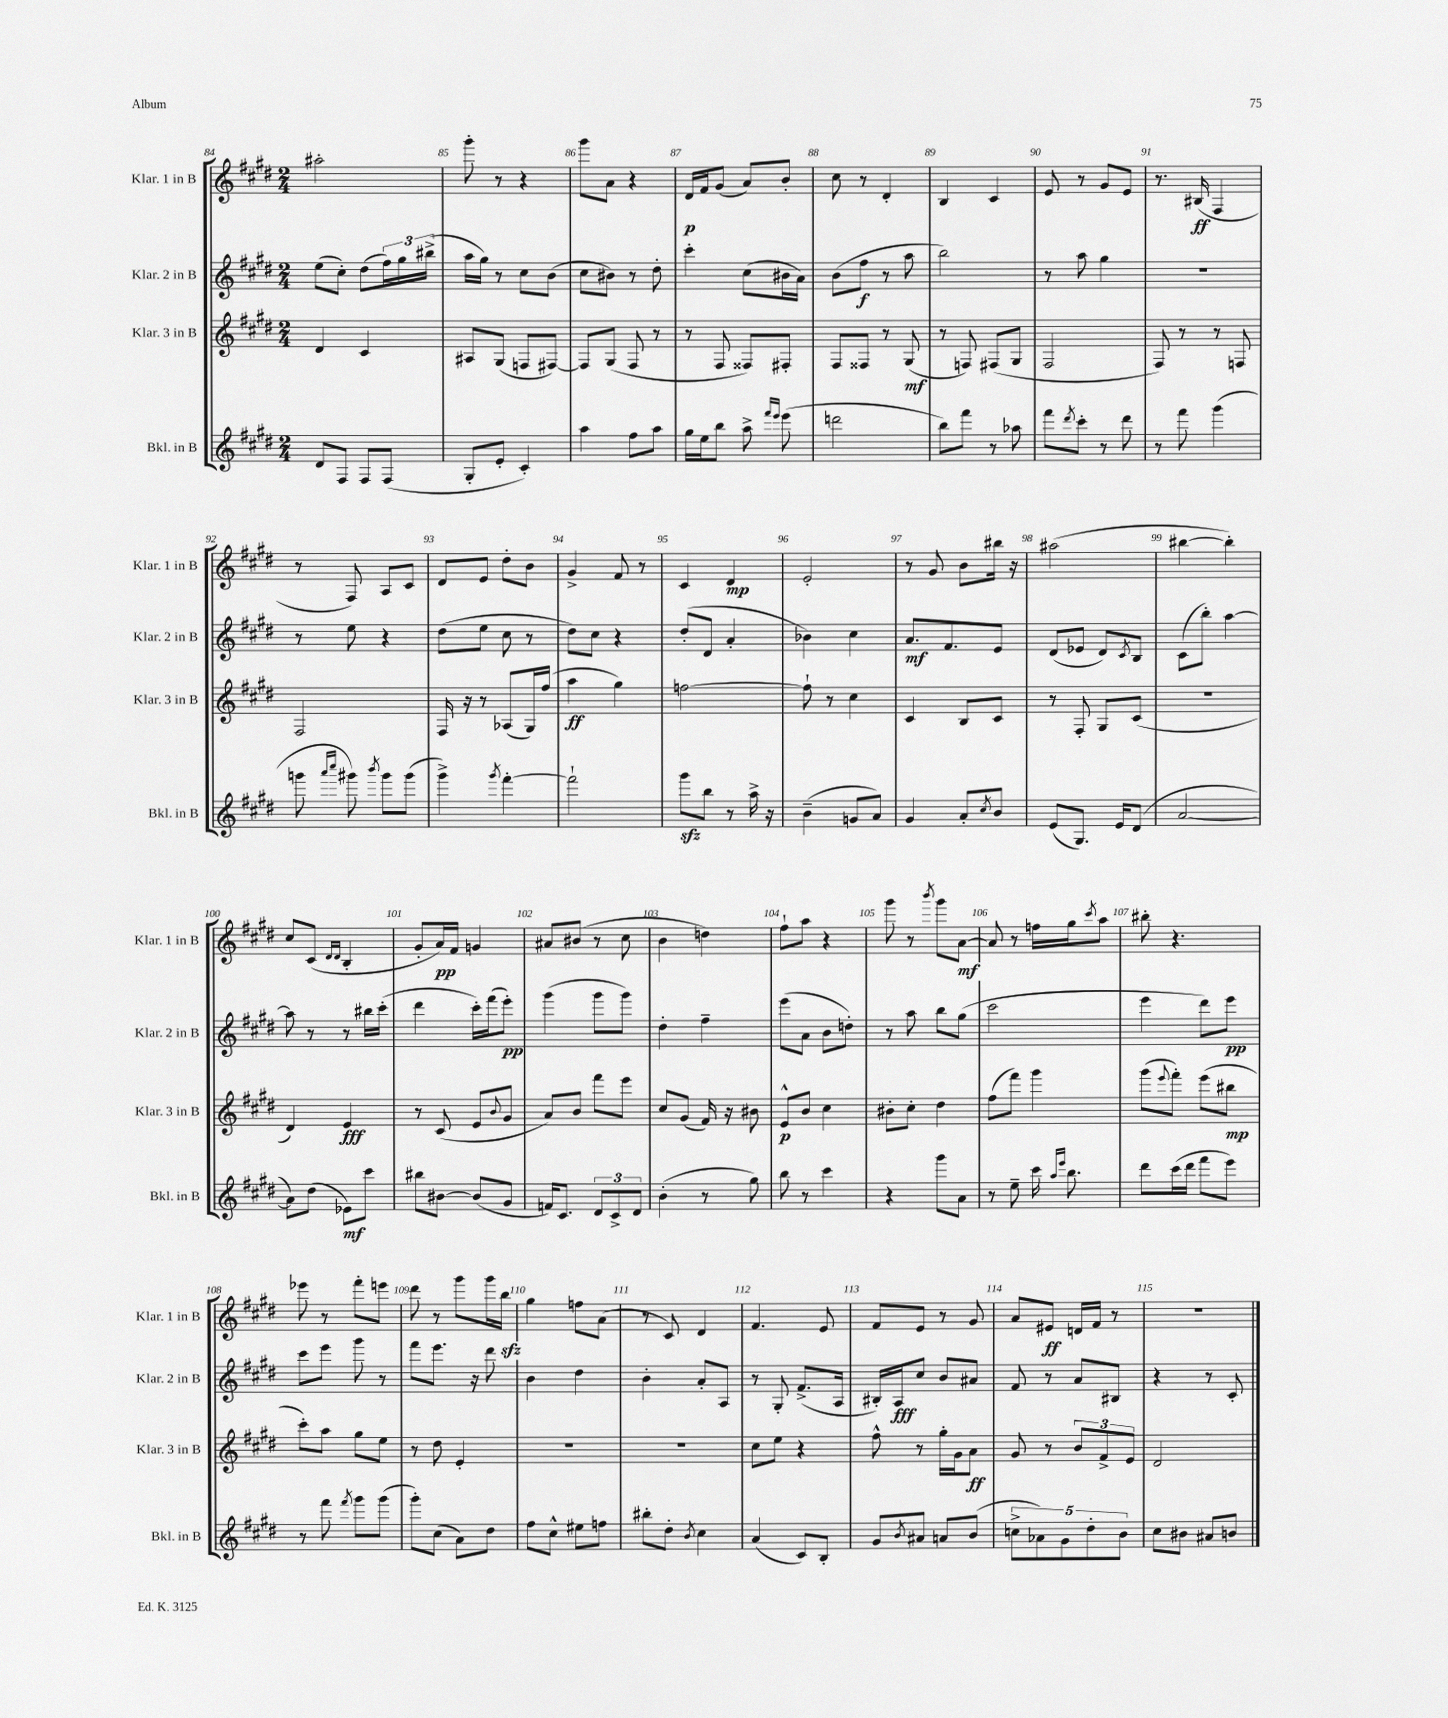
<<
\new StaffGroup <<
\new Staff = "s0" \with { instrumentName = "Klar. 1 in B" shortInstrumentName = "Klar. 1 in B" } {
    \clef treble \key e \major \numericTimeSignature \time 2/4
    ais''2-. |
    gis'''8-. r8 r4 |
    gis'''8 a'8 r4 |
    dis'16\p fis'16 gis'8( a'8) b'8-. |
    cis''8 r8 dis'4-. |
    b4 cis'4 |
    e'8 r8 gis'8 e'8 |
    r8. bis16\ff( fis4 |
    r8 fis8) a8 cis'8 |
    dis'8 e'8 dis''8-. b'8 |
    gis'4-> fis'8 r8 |
    cis'4 dis'4\mp |
    e'2-. |
    r8 gis'8 b'8 bis''16 r16 |
    ais''2( |
    bis''4~ bis''4-.) |
    cis''8 cis'8( \grace { dis'16 dis'16 } b4-. |
    gis'8-. a'16\pp) fis'16 g'4 |
    ais'8 bis'8( r8 cis''8 |
    b'4 d''4) |
    fis''8-! a''8 r4 |
    gis'''8 r8 \acciaccatura { b'''8 } gis'''8 a'8~\mf |
    a'8 r8 f''16 gis''16 \acciaccatura { cis'''8 } a''8 |
    bis''8-. r4. |
    ees'''8 r8 fis'''8-. e'''8 |
    dis'''8 r8 gis'''8 gis'''16 b''16\sfz |
    gis''4 f''8 a'8( |
    r8 cis'8) dis'4 |
    fis'4. e'8 |
    fis'8 e'8 r8 gis'8 |
    a'8 eis'8\ff d'16 fis'16 r8 |
    R2 \bar "|." |
}
\new Staff = "s1" \with { instrumentName = "Klar. 2 in B" shortInstrumentName = "Klar. 2 in B" } {
    \clef treble \key e \major \numericTimeSignature \time 2/4
    e''8( cis''8-.) dis''8( \tuplet 3/2 { fis''16) gis''16 bis''16->( } |
    a''16 gis''16) r8 cis''8 b'8( |
    cis''8 bis'8) r8 dis''8-. |
    cis'''4-. cis''8( bis'16 a'16) |
    b'8( fis''8\f r8 a''8 |
    b''2) |
    r8 a''8 gis''4 |
    r2 |
    r8 e''8 r4 |
    dis''8( e''8 cis''8 r8 |
    dis''8) cis''8 r4 |
    dis''8-.( dis'8 a'4-. |
    bes'4) cis''4 |
    a'8.\mf fis'8. e'8 |
    dis'8( ees'8 dis'8) \acciaccatura { cis'8 } b8 |
    cis'8( b''8-.) a''4~ |
    a''8 r8 r8 bis''16 cis'''16-.( |
    dis'''4 cis'''16-.) fis'''16( e'''8-.\pp) |
    gis'''4( gis'''8 gis'''8) |
    dis''4-. fis''4-- |
    e'''8( a'8 b'8 d''8-.) |
    r8 a''8 b''8 gis''8( |
    cis'''2 |
    e'''4 dis'''8) e'''8\pp |
    cis'''8 e'''8 gis'''8 r8 |
    fis'''8 e'''8. r16 dis'''8 |
    b'4 dis''4 |
    b'4-. a'8-. a8 |
    r8 gis8-. fis'8.->( a16 |
    bis16-.) a16\fff cis''8 b'8 ais'8 |
    fis'8 r8 a'8 bis8 |
    r4 r8 cis'8-. \bar "|." |
}
\new Staff = "s2" \with { instrumentName = "Klar. 3 in B" shortInstrumentName = "Klar. 3 in B" } {
    \clef treble \key e \major \numericTimeSignature \time 2/4
    dis'4 cis'4 |
    ais8 gis8( f8 fis8~) |
    fis8 gis8( fis8 r8 |
    r8 fis8 fisis8) fis8-. |
    fis8 fisis8 r8 gis8\mf( |
    r8 f8) fis8( gis8 |
    fis2 |
    fis8) r8 r8 f8 |
    fis2 |
    fis16 r16 r8 aes8( gis16) fis''16( |
    a''4\ff gis''4) |
    f''2~ |
    f''8-! r8 cis''4 |
    cis'4 b8 cis'8 |
    r8 fis8-. gis8 cis'8( |
    r2 |
    dis'4) e'4\fff |
    r8 cis'8( e'8 \appoggiatura { b'8 } gis'8 |
    a'8) b'8 fis'''8 e'''8 |
    cis''8 gis'8( fis'16) r16 bis'8 |
    e'8-^\p b'8 cis''4 |
    bis'8-. cis''8-. dis''4 |
    fis''8( fis'''8) gis'''4 |
    gis'''8( \appoggiatura { e'''8 } fis'''8-.) e'''8( bis''8\mp |
    cis'''8-.) a''8 gis''8 e''8 |
    r8 dis''8 e'4-. |
    R2 |
    R2 |
    cis''8 e''8 r4 |
    fis''8-^ r8 gis''16-. gis'16 a'8\ff |
    gis'8 r8 \tuplet 3/2 { b'8 fis'8-> e'8 } |
    dis'2 \bar "|." |
}
\new Staff = "s3" \with { instrumentName = "Bkl. in B" shortInstrumentName = "Bkl. in B" } {
    \clef treble \key e \major \numericTimeSignature \time 2/4
    dis'8 fis8 fis8 fis8( |
    gis8-. e'8-. cis'4-.) |
    a''4 fis''8 a''8 |
    gis''16 e''16 b''8 a''8-> \grace { fis'''16 e'''16 } e'''8( |
    d'''2 |
    b''8) fis'''8 r8 aes''8 |
    fis'''8 \acciaccatura { dis'''8 } cis'''8-. r8 dis'''8 |
    r8 fis'''8 gis'''4( |
    g'''8 \grace { a'''16 cis''''16 } gis'''8) \acciaccatura { b'''8 } gis'''8 gis'''8( |
    gis'''4->) \acciaccatura { gis'''8 } fis'''4~-. |
    fis'''2-! |
    gis'''8\sfz b''8 r8 a''16-> r16 |
    b'4--( g'8 a'8) |
    gis'4 a'8-. \acciaccatura { cis''8 } b'8 |
    e'8( gis8.) e'16 dis'8( |
    a'2~ |
    a'8) dis''8( ees'8\mf) cis'''8 |
    bis''8 bis'8~ bis'8( gis'8 |
    f'16) cis'8. \tuplet 3/2 { dis'8 cis'8-> dis'8 } |
    b'4-.( r8 gis''8) |
    b''8 r8 cis'''4 |
    r4 gis'''8 a'8 |
    r8 e''8-- cis'''16 \grace { a''16 e'''16 } b''8. |
    dis'''8 cis'''16( dis'''16 fis'''8 e'''8) |
    r8 fis'''8 \acciaccatura { fis'''8 } gis'''8 gis'''8( |
    gis'''8-.) cis''8( a'8) dis''8 |
    fis''8 cis''8-^ eis''8 f''8 |
    bis''8-. dis''8-. \acciaccatura { b'8 } cis''4 |
    a'4( cis'8) b8-. |
    gis'8 \acciaccatura { b'8 } ais'8 a'8 b'8( |
    \tuplet 5/4 { c''8-> aes'8) gis'8 dis''8-. b'8 } |
    cis''8 bis'8 ais'8 b'8 \bar "|." |
}
>>
>>
\layout { \context { \Score currentBarNumber = #84 \override BarNumber.break-visibility = ##(#f #t #t) barNumberVisibility = #all-bar-numbers-visible } }
